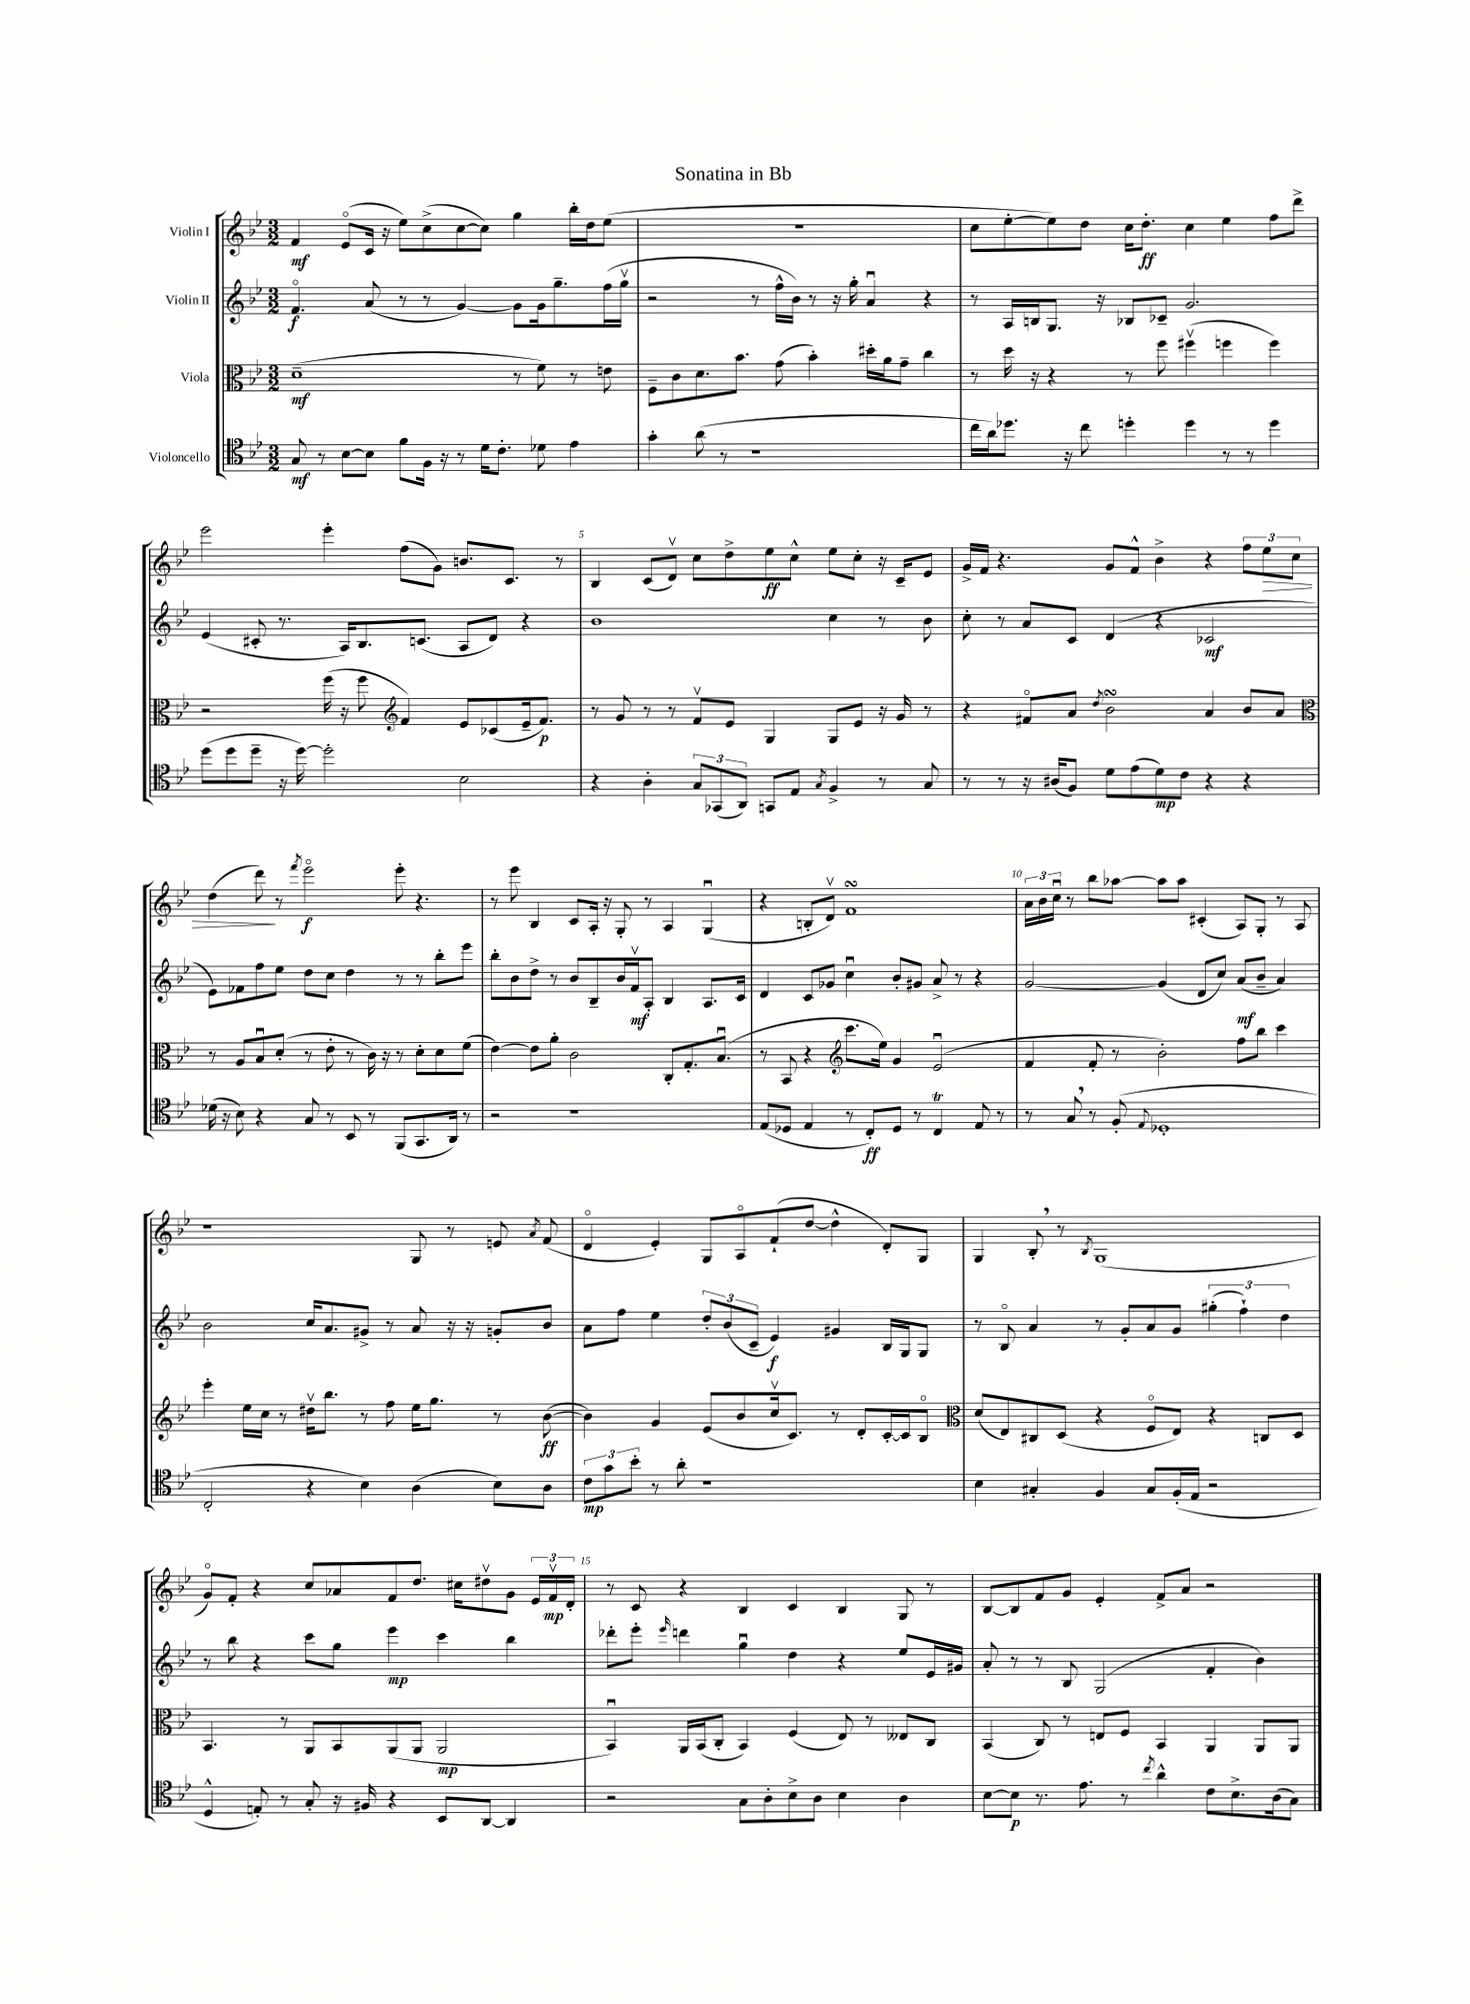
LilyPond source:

\header { title = "Sonatina in Bb" }
<<
\new StaffGroup <<
\new Staff = "s0" \with { instrumentName = "Violin I" } {
    \clef treble \key bes \major \numericTimeSignature \time 3/2
    \autoBeamOff f'4\mf ees'8[\flageolet( c'16] r16 ees''8[) c''8->( c''8~ c''8]) g''4 bes''16[-. d''16 ees''8]( |
    R1. |
    c''8[ ees''8~-. ees''8) d''8] c''16[ d''8.]-.\ff c''4 ees''4 f''8[ d'''8]-> |
    ees'''2 ees'''4-. f''8[( g'8]) b'8.[ c'8.] r8 |
    bes4 c'8[( d'8]\upbow) c''8[ d''8-> ees''8\ff c''8]-^ ees''8[ c''8]-. r16 c'16[-- ees'8] |
    g'16[-> f'16] r4. g'8[ f'8]-^ bes'4-> r4 \tuplet 3/2 { f''8[ ees''8\> c''8] } |
    d''4( d'''8\!) r8 \acciaccatura { f'''8 } ees'''2\flageolet\f ees'''8-. r4. |
    r8 ees'''8 bes4 c'8[ a16]-. r16 g8-. r8 a4 g4\downbow( |
    r4 b8[-. d'8]\upbow) f'1\turn |
    \tuplet 3/2 { a'16[ bes'16 c''16]\downbow } r8 bes''8[ aes''8]~ aes''8[ aes''8] cis'4-.( a8[) g8]-. r8 a8 |
    r1 g8 r8 e'8 \acciaccatura { a'8 } f'8( |
    d'4\flageolet ees'4-.) g8[ a8\flageolet f'8-!( d''8]~ d''4-^ d'8[-.) g8] |
    g4 bes8-. \breathe r8 \acciaccatura { bes8 } g1( |
    g'8[\flageolet) f'8]-. r4 c''8[ aes'8 f'8 d''8.] cis''16[ dis''8\upbow g'8] \tuplet 3/2 { ees'16[ f'16\upbow\mp d'16]-. } |
    r8 c'8 r4 bes4 c'4 bes4 g8 r8 |
    bes8[~ bes8 f'8 g'8] ees'4-. f'8[-> a'8] r2 \bar "|." |
}
\new Staff = "s1" \with { instrumentName = "Violin II" } {
    \clef treble \key bes \major \numericTimeSignature \time 3/2
    \autoBeamOff f'4.\flageolet\f a'8( r8 r8 g'4~) g'8[ g'16 g''8.-- f''16( g''16]\upbow |
    r2 r8 f''16[-^ bes'16]) r8 r16 g''16-. a'4\downbow r4 |
    r8 a16[ b16 g8.] r16 bes8[ ces'8]-- g'2. |
    ees'4( cis'8-. r8. a16[) bes8. c'8.]( a8[ d'8]) r4 |
    bes'1 c''4 r8 bes'8 |
    c''8-. r8 a'8[ c'8] d'4( r4 ces'2\mf |
    ees'8[) fes'8 f''8 ees''8] d''8[ c''8] d''4 r8 r8 bes''8[-. ees'''8] |
    bes''8[-. bes'8 d''8]-> r8 bes'8[ bes8-- bes'16 f'16\upbow\mf a8]-. bes4 a8.[ c'16] |
    d'4 c'8[ ges'8] c''4\downbow bes'8[-. gis'8] a'8-> r8 r4 |
    g'2~ g'4( d'8[ c''8]) a'8[\mf( bes'8]-- a'4) |
    bes'2 c''16[ a'8. gis'8]-> r8 a'8 r16 r16 g'8[-. bes'8] |
    a'8[ f''8] ees''4 \tuplet 3/2 { d''8[-. bes'8( c'8]-- } ees'4\f) gis'4 bes16[ g16 g8] |
    r8 bes8\flageolet a'4 r8 g'8[-. a'8 g'8] \tuplet 3/2 { gis''4-.( f''4-!) d''4 } |
    r8 bes''8 r4 c'''8[ g''8] ees'''4\mp c'''4 bes''4 |
    des'''8[-. ees'''8]-. \grace { ees'''16 } d'''4 g''4\downbow d''4 r4 ees''8[ ees'16 gis'16] |
    a'8-. r8 r8 bes8 g2( f'4-. bes'4) \bar "|." |
}
\new Staff = "s2" \with { instrumentName = "Viola" } {
    \clef alto \key bes \major \numericTimeSignature \time 3/2
    \autoBeamOff d'1--\mf( r8 f'8) r8 e'8 |
    f8[-- c'8 d'8. bes'8.] g'8( bes'4-.) dis''16[-. a'16 g'8]-- c''4 |
    r8 d''16 r16 r4 r8 f''8 fis''4\upbow( f''4 f''4) |
    r2 f''16( r16 f''8 \clef treble f'4) ees'8[ ces'8( ees'16-- f'8.]\p) |
    r8 g'8 r8 r8 f'8[\upbow ees'8] g4 g8[ ees'8] r16 g'16 r8 |
    r4 fis'8[\flageolet a'8] \acciaccatura { d''8 } bes'2\turn a'4 bes'8[ a'8] |
    \clef alto r8 a8[ bes8\downbow d'8]-.( r8 ees'8-. r8 c'16) r16 r8 d'8[-. d'8 f'8]( |
    ees'4~) ees'8[ a'8]-. c'2 c8[-. g8.-. bes8.]\downbow( |
    r8 bes,8 r4 \clef treble c'''8.[ ees''16]) g'4 ees'2\downbow( |
    f'4 f'8-. r8 bes'2-.) f''8[ bes''8] c'''4 |
    ees'''4-. ees''16[ c''16] r8 dis''16[\upbow bes''8.] r8 f''8 ees''16[ g''8.] r8 bes'8~\ff( |
    bes'4) g'4 ees'8[( bes'8 c''16\upbow c'8.]) r8 d'8[-. c'16~-. c'16 bes8]\flageolet |
    \clef alto d'8[( ees8) cis8 d8]( r4 f8[\flageolet ees8]) r4 c8[ d8] |
    bes,4. r8 a,8[ bes,8 a,8( a,8] a,2\mp |
    bes,4\downbow) a,16[ bes,16( c8]-. bes,4) f4( ees8) r8 eeses8[ c8] |
    bes,4( c8) r8 e8[ f8] bes,4 a,4 a,8[ a,8] \bar "|." |
}
\new Staff = "s3" \with { instrumentName = "Violoncello" } {
    \clef tenor \key bes \major \numericTimeSignature \time 3/2
    \autoBeamOff g8\mf r8 bes8[~ bes8] f'8[ f16] r16 r8 d'16[ c'8.]-. des'8 ees'4 |
    g'4-. a'8( r8 r1 |
    c''16[ a'16) des''8.] r16 c''8 d''4-. d''4 r8 r8 d''4 |
    d''8[( d''8 d''8]-- r16 d''16~) d''2-. bes2 |
    r4 a4-. \tuplet 3/2 { g8[ ges,8( a,8]) } g,8[ ees8] \acciaccatura { g8 } f4-> r8 g8 |
    r8 r8 r16 ais16[( f8]) d'8[ ees'8( d'8\mp) c'8] r4 r4 |
    des'16( r16 bes8) r4 g8 r8 bes,8 r8 f,8[( g,8. a,16]) r8 |
    r2 r1 |
    ees8[( des8] ees4 r8 c8[-.\ff) des8] r8 c4\trill ees8 r8 |
    r8 g8 \breathe r8 f8-.( \appoggiatura { ees8 } des1-. |
    c2-. r4 bes4) a4( bes8[) a8] |
    \tuplet 3/2 { c'8[\mp g'8 bes'8]-. } r8 a'8-. r1 |
    bes4 gis4-. f4 gis8[ f16-.( ees16] r2 |
    d4-^ e8-.) r8 g8-. r16 fis16 r4 bes,8[ a,8]~ a,4 |
    r2 g8[ a8-. bes8-> a8] bes4 a4 |
    bes8[~ bes8]\p r8. ees'8. r8 \acciaccatura { c''8 } a'4-^ c'8[ bes8.-> a16( g8]) \bar "|." |
}
>>
>>
\layout { \context { \Score \override BarNumber.break-visibility = ##(#f #t #t) barNumberVisibility = #(every-nth-bar-number-visible 5) } }
